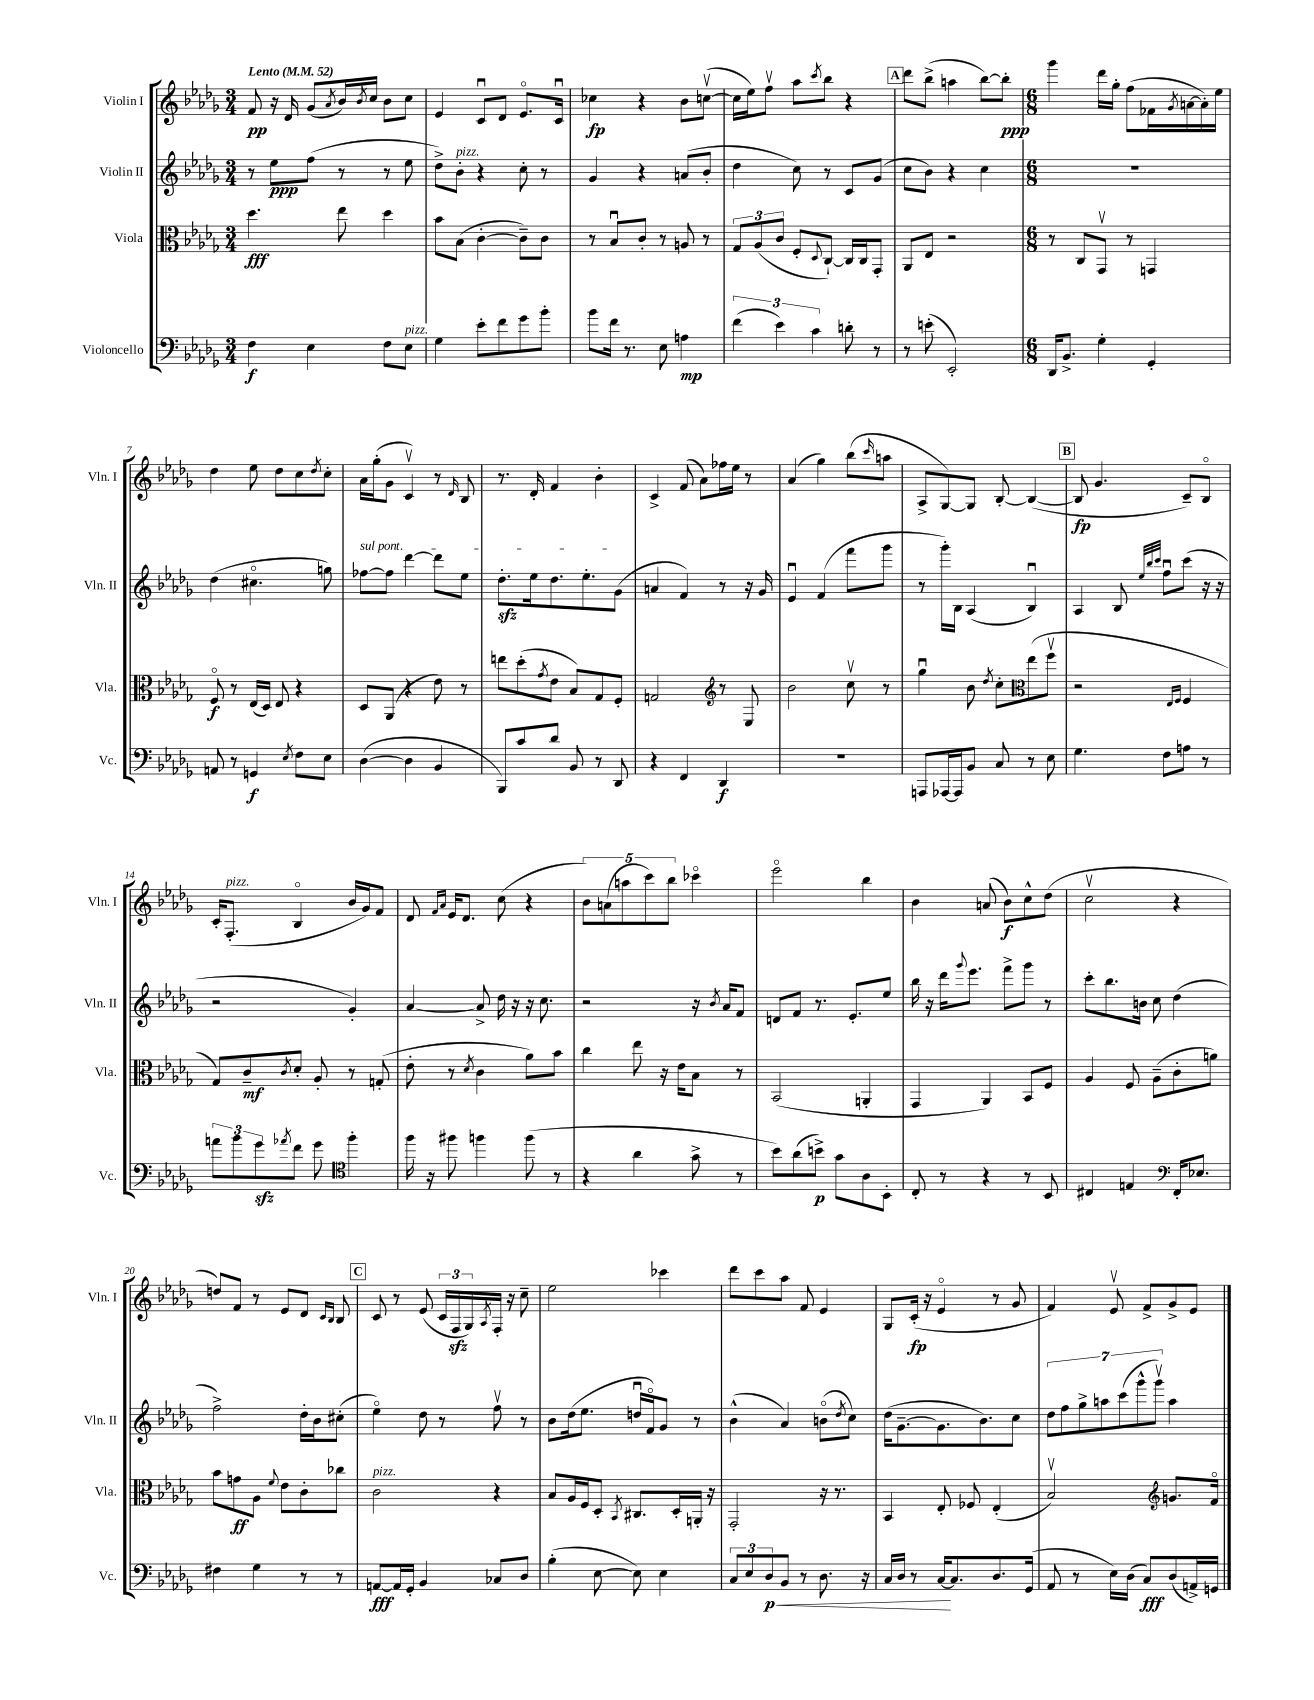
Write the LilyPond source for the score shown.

<<
\new StaffGroup <<
\new Staff = "s0" \with { instrumentName = "Violin I" shortInstrumentName = "Vln. I" } {
    \clef treble \key des \major \numericTimeSignature \time 3/4 \tempo "Lento" 4 = 52
    f'8\pp r16 des'16 ges'8( \acciaccatura { aes'8 } bes'16) \acciaccatura { bes'8 } c''16 bes'8 c''8 |
    ees'4 c'8\downbow des'8 ees'8.\flageolet c'16\downbow |
    ces''4\fp r4 bes'8 c''8~\upbow( |
    c''16 ees''16) f''8\upbow aes''8 \acciaccatura { c'''8 } bes''8 r4 |
    \mark \markup { \box "A" } des'''8 bes''8->( a''4 bes''8~) bes''8-.\ppp |
    \numericTimeSignature \time 6/8 ges'''4 des'''16 ges''16-. f''8( fes'16 \acciaccatura { ges'8 } a'16~ a'16-.) ees''16 |
    des''4 ees''8 des''8 c''8 \acciaccatura { des''8 } c''8-. |
    aes'16 ges''16-.( ges'8 c'4\upbow) r8 \grace { des'16 } bes8 |
    r8. des'16-. f'4 bes'4-. |
    c'4-> f'8( aes'8) fes''16 ees''16 r8 |
    aes'4( ges''4) bes''8( \grace { c'''16 } a''8 |
    aes8-> ges8~) ges8 bes8~-. bes4~( |
    \mark \markup { \box "B" } bes8\fp ges'4. c'8--) bes8\flageolet |
    c'16-. f8.-.^\markup { \italic "pizz." }( bes4\flageolet bes'16 ges'16) f'8 |
    des'8 \grace { f'16 aes'16 } ees'16 des'8. c''8( r4 |
    \tuplet 5/4 { bes'8) a'8( a''8 c'''8) bes''8 } ces'''4\flageolet |
    ees'''2\flageolet bes''4 |
    bes'4 a'8( bes'8\f) c''8-^ des''8( |
    c''2\upbow r4 |
    d''8) f'8 r8 ees'8 des'8 \grace { c'16 bes16 } bes8 |
    \mark \markup { \box "C" } c'8 r8 ees'8( \tuplet 3/2 { c'16 f16\sfz ges16) } \acciaccatura { aes8 } f16-. r16 c''8-- |
    ees''2 ces'''4 |
    des'''8 c'''8 aes''8 f'8 ees'4 |
    ges8 c'16-.\fp( r16 ees'4\flageolet r8 ges'8 |
    f'4) ees'8\upbow f'8-> ges'8-> ees'8 \bar "|." |
}
\new Staff = "s1" \with { instrumentName = "Violin II" shortInstrumentName = "Vln. II" } {
    \clef treble \key des \major \numericTimeSignature \time 3/4
    r8 ees''8\ppp f''8( r8 r8 ees''8 |
    des''8->) bes'8-.^\markup { \italic "pizz." } r4 c''8-. r8 |
    ges'4 r4 a'8( bes'8-. |
    des''4 c''8) r8 c'8 ges'8( |
    \mark \markup { \box "A" } c''8 bes'8) r4 c''4 |
    \numericTimeSignature \time 6/8 R2. |
    des''4( cis''4.\flageolet g''8) |
    \once \override TextSpanner.bound-details.left.text = \markup { \italic "sul pont." } fes''8~\startTextSpan fes''8 des'''4~ des'''8 ees''8 |
    des''8.-.\sfz ees''16 des''8. ees''8.-. ges'8\stopTextSpan( |
    a'4 f'4) r8 r16 ges'16 |
    ees'4\downbow f'4( f'''8 ges'''8 |
    r8 ges'''16-.) bes16 aes4( bes4\downbow) |
    \mark \markup { \box "B" } aes4 bes8 \grace { ees''32 bes''32 c'''32 } f''8\downbow c'''8( r16 r16 |
    r2 ges'4-.) |
    aes'4~ aes'8-> des''16 r16 r16 c''8. |
    r2 r16 \acciaccatura { bes'8 } aes'16 f'8 |
    d'8 f'8 r8. ees'8.-. ees''8 |
    bes''16 r16 des'''16 \appoggiatura { ges'''8 } ees'''8. f'''8-> ges'''8 r8 |
    c'''8-. bes''8. b'16 c''8 des''4( |
    f''2->) des''16-. bes'16 cis''8-.( |
    \mark \markup { \box "C" } ees''4\flageolet) des''8 r8 f''8\upbow r8 |
    bes'8 des''16( ees''8. d''16\downbow f'16\flageolet) ges'8 r8 |
    bes'4-^( aes'4) b'8\flageolet( \acciaccatura { des''8 } c''8) |
    des''16( ges'8.~-- ges'8. bes'8.) c''8 |
    \tuplet 7/4 { des''8 f''8 ges''8-> a''8 c'''8( ges'''8-^ ges'''8\upbow) } a''4 \bar "|." |
}
\new Staff = "s2" \with { instrumentName = "Viola" shortInstrumentName = "Vla." } {
    \clef alto \key des \major \numericTimeSignature \time 3/4
    des''4.\fff ees''8 des''4 |
    bes'8 bes8( c'4~-. c'8--) c'8 |
    r8 bes8\downbow c'8-. r8 a8 r8 |
    \tuplet 3/2 { ges8 aes8( c'8 } f8-. \appoggiatura { des8 } c8~-!) c16 c16 ges,8-. |
    \mark \markup { \box "A" } aes,8 ees8 r2 |
    \numericTimeSignature \time 6/8 r8 c8 ges,8\upbow r8 g,4 |
    f8\flageolet\f r8 ees16( des16) ees8 r4 |
    des8 aes,8( r4 ees'8) r8 |
    e''8 des''8-.( \acciaccatura { ges'8 } ees'8 bes8) ges8 f8-. |
    g2 r8 ees8 |
    \clef treble bes'2 c''8\upbow r8 |
    ges''4\downbow bes'8 \acciaccatura { des''8 } c''8-. ees''8( f''8\upbow |
    \mark \markup { \box "B" } \clef alto r2 \grace { ees16 f16 } f4 |
    ges8) c'8--\mf \acciaccatura { c'8 } des'8-. aes8-. r8 g8-.( |
    ees'8-. r8 \acciaccatura { des'8 } c'4 aes'8) bes'8 |
    c''4 ees''8 r16 ees'16 bes8 r8 |
    bes,2( a,4-. |
    ges,4 aes,4) bes,8 f8 |
    aes4 f8 aes8--( c'8-. a'8) |
    bes'8 g'8\ff aes8 \appoggiatura { f'8 } ees'8 c'8-. ces''8 |
    \mark \markup { \box "C" } c'2^\markup { \italic "pizz." } r4 |
    bes8 aes16 f16 des8-. \acciaccatura { bes,8 } cis8. des16-. a,16-. r16 |
    ges,2-. r16 r8. |
    bes,4 ees8-. fes8 ees4-.( |
    bes2\upbow) \clef treble g'8. f'16\flageolet \bar "|." |
}
\new Staff = "s3" \with { instrumentName = "Violoncello" shortInstrumentName = "Vc." } {
    \clef bass \key des \major \numericTimeSignature \time 3/4
    f4\f ees4 f8 ees8^\markup { \italic "pizz." } |
    ges4 ees'8-. f'8 ges'8 bes'8-. |
    bes'8 f'16 r8. ees8 a4\mp |
    \tuplet 3/2 { f'4( ees'4) c'4 } d'8-. r8 |
    \mark \markup { \box "A" } r8 e'8-.( ees,2-.) |
    \numericTimeSignature \time 6/8 des,16 bes,8.-> ges4-. ges,4-. |
    a,8 r8 g,4\f \acciaccatura { ees8 } f8 ees8 |
    des4~( des4 bes,4 |
    bes,,8) c'8 des'8 bes,8 r8 des,8 |
    r4 f,4 des,4\f |
    R2. |
    a,,8 aes,,16~ aes,,16 bes,8 c8 r8 ees8 |
    \mark \markup { \box "B" } ges4. f8 a8 r8 |
    \tuplet 3/2 { a'8 bes'8 ges'8\sfz } \acciaccatura { aes'8 } f'8 ges'8 \clef tenor f''4-. |
    f''16 r16 fis''8 f''4 f''8( r8 |
    r4 aes'4 ges'8-> r8 |
    bes'8) aes'8( b'8->\p) ges'8 aes8 bes,8-. |
    c8-. r8 r4 r8 bes,8 |
    cis4 e4 \clef bass f,16-. ees8. |
    fis4 ges4 r8 r8 |
    \mark \markup { \box "C" } a,8~\fff a,16 ges,16-. bes,4 ces8 des8 |
    bes4-.( ees8~ ees8) ees4 |
    \tuplet 3/2 { c8 ees8 des8\p\< } bes,8 r8 des8. r16 |
    c16 des16 r8 c16~\! c8. des8. ges,16( |
    aes,8 r8 ees16) des16( c8\fff) des8( a,16->) g,16 \bar "|." |
}
>>
>>
